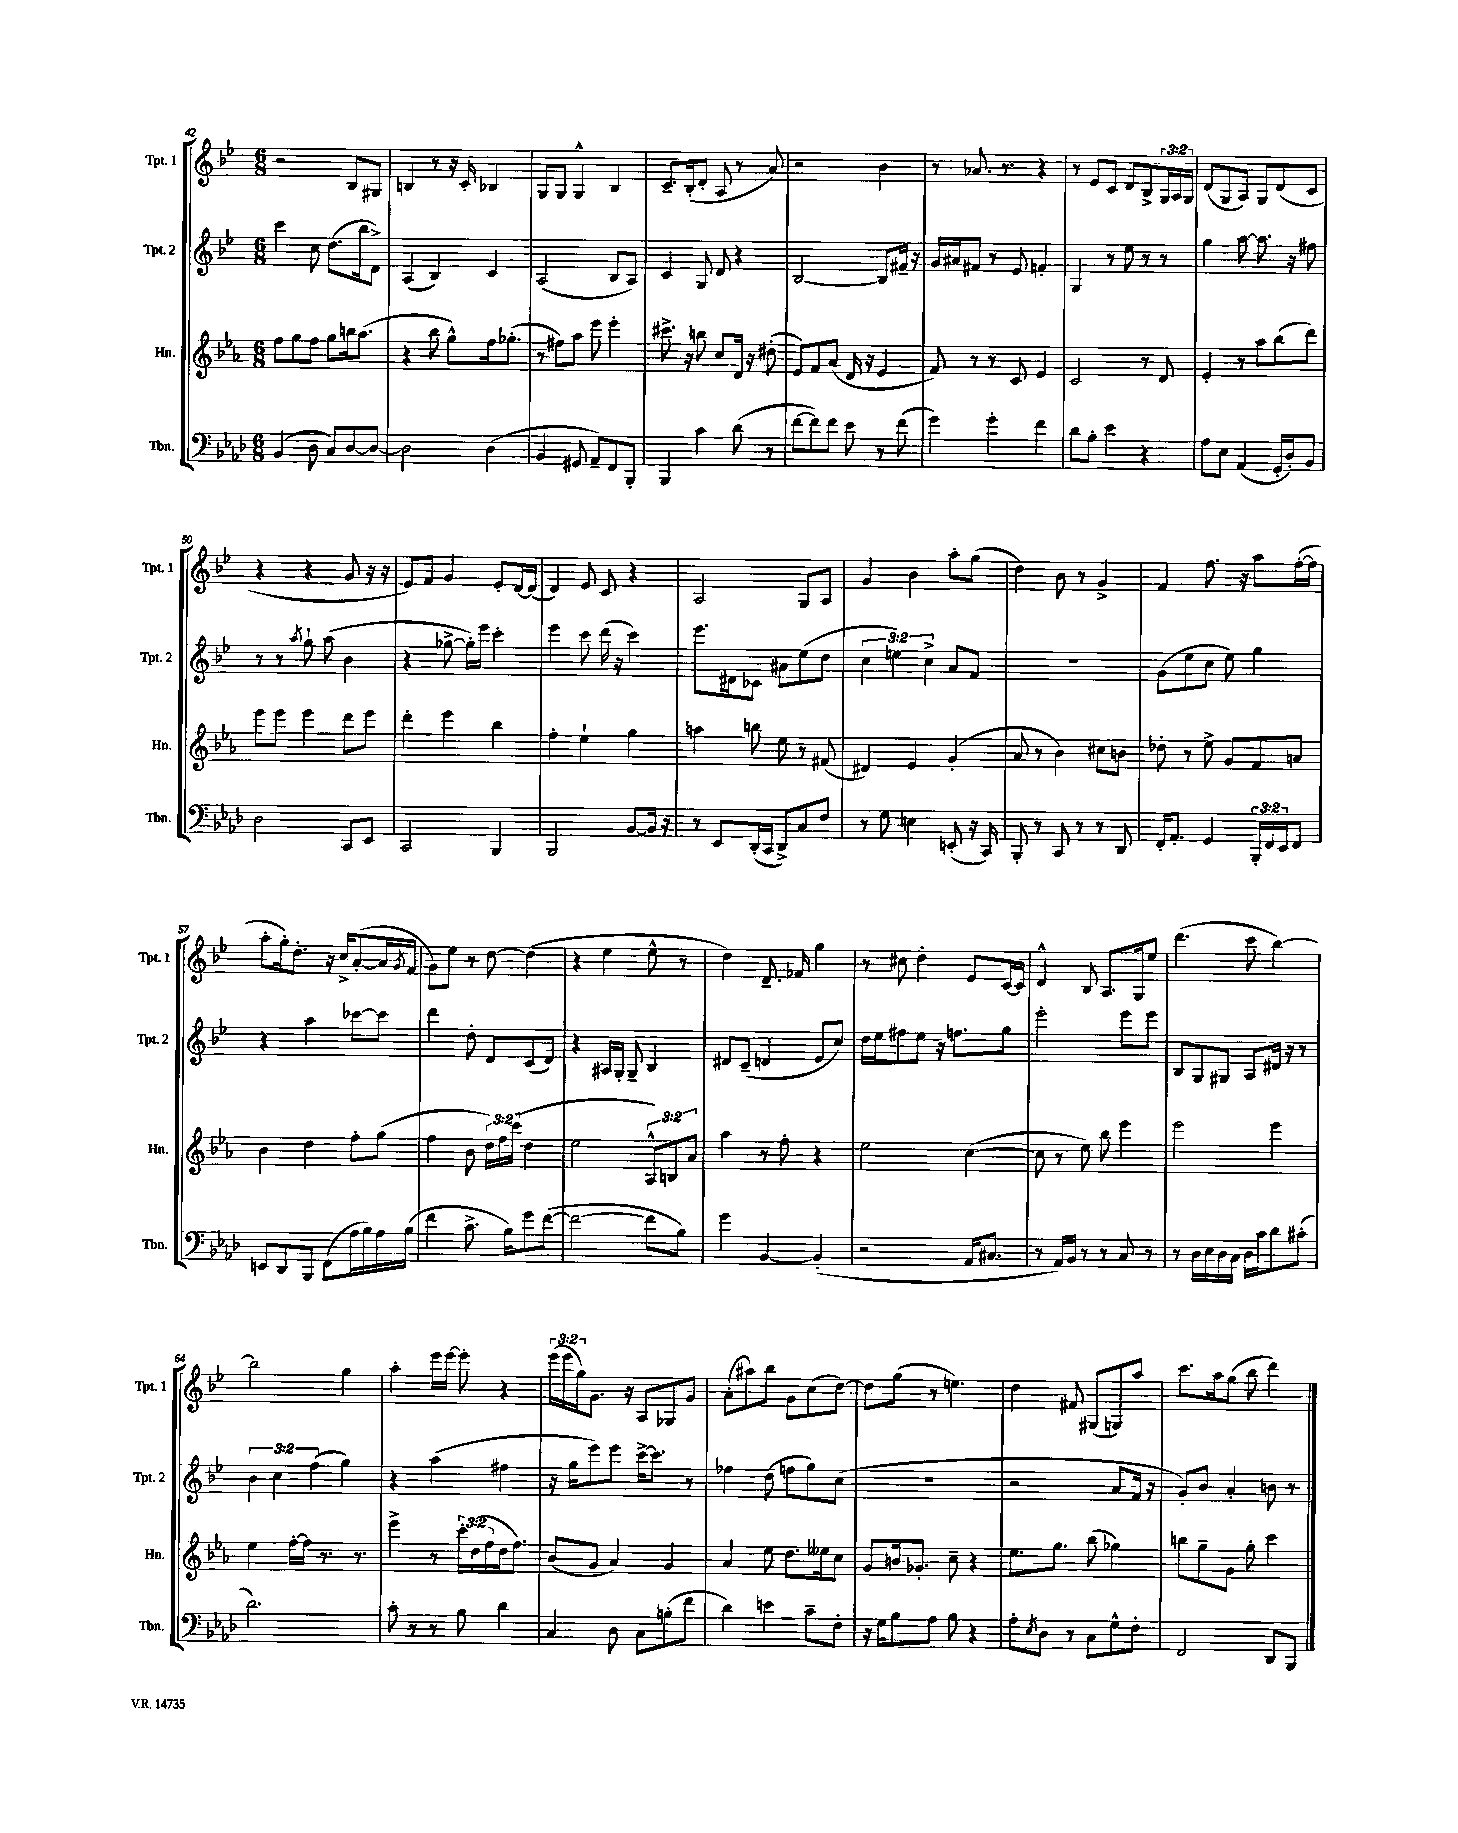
<<
\new StaffGroup <<
\new Staff = "s0" \with { instrumentName = "Tpt. 1" shortInstrumentName = "Tpt. 1" } {
    \clef treble \key bes \major \numericTimeSignature \time 6/8 \override Staff.TupletNumber.text = #tuplet-number::calc-fraction-text
    r2 bes8 gis8 |
    b4 r8 r16 c'16-. bes4 |
    g8 g8 g4-^ bes4 |
    c'8.-- bes16-.( d'8-. a8 r8 a'8) |
    r2 bes'4 |
    r8 aes'8. r8. r4 |
    r8 ees'8 c'8 d'8 bes8-> \tuplet 3/2 { g16 a16 g16 } |
    d'8( g8 a8) g8 d'8( c'8 |
    r4 r4 g'8 r16 r16 |
    ees'8) f'8 g'4 ees'8-. d'16~ d'16( |
    d'4) ees'8 c'8 r4 |
    a2 g8 a8 |
    g'4 bes'4 a''8-. g''8( |
    d''4) bes'8 r8 g'4-> |
    f'4 f''8. r16 a''8 f''16~-.( f''16 |
    a''8-. g''16-.) d''8.-. r16 c''16-> a'8~-.( a'16 \acciaccatura { g'8 } f'16 |
    g'8) ees''8 r8 d''8~ d''4( |
    r4 ees''4 ees''8-^ r8 |
    d''4) d'8.-- fes'16 g''4 |
    r8 cis''8 d''4-. ees'8 c'16~ c'16 |
    d'4-^ bes8 a8. g16 ees''8 |
    d'''4.( c'''8 bes''4~) |
    bes''2 g''4 |
    a''4-. ees'''16 ees'''16~ ees'''8-. r4 |
    \tuplet 3/2 { ees'''16( ees'''16 g''16) } g'8. r16 a8 ges8 g'8 |
    a'8-.( ais''8) bes''8 g'8 c''8( d''8~) |
    d''8 g''8( r8 e''4.) |
    d''4 fis'8 gis8( g8) a''8 |
    c'''8. a''16 g''8( bes''8 d'''4) \bar "|." |
}
\new Staff = "s1" \with { instrumentName = "Tpt. 2" shortInstrumentName = "Tpt. 2" } {
    \clef treble \key bes \major \numericTimeSignature \time 6/8 \override Staff.TupletNumber.text = #tuplet-number::calc-fraction-text
    c'''4 c''8 d''8.( bes''16 d'8->) |
    a4( bes4) c'4 |
    a2( bes8 a8) |
    c'4 g8 d'8 r4 |
    bes2~ bes8 fis'16-- r16 |
    g'16 ais'16 fis'8 r8 ees'8 f'4-. |
    g4 r8 ees''8 r8 r8 |
    g''4 a''8~ a''8. r16 fis''8 |
    r8 r8 \acciaccatura { a''8 } g''8-! a''8( bes'4 |
    r4 ges''8~-> ges''16-.) ees'''16 c'''4-. |
    ees'''4 c'''8 d'''16( r16 c'''4) |
    ees'''8. dis'16 ces'8 ais'8 ees''8( d''8 |
    \tuplet 3/2 { c''4 e''4) c''4-> } a'8 f'8 |
    R2. |
    g'8( ees''8 c''8 ees''8) g''4 |
    r4 a''4 ces'''8~ ces'''8 |
    d'''4 d''8-. d'8 c'8( d'8) |
    r4 ais16 g16-. g8-- bes4 |
    dis'8 c'8--( d'4 ees'8 c''8) |
    d''16 ees''16 fis''8 ees''8 r16 f''8. g''8 |
    ees'''2-. ees'''8 ees'''8 |
    bes8 g8 gis8 a8 dis'16 r16 r8 |
    \tuplet 3/2 { bes'4 c''4 f''4( } g''4) |
    r4 a''4( fis''4 |
    r16 g''16 ees'''8) ees'''8 c'''16~-> c'''8. r8 |
    fes''4 d''8( f''8 g''8) c''8( |
    R2. |
    r2 a'8 f'16 r16 |
    g'8-.) bes'8 a'4-. b'8 r8 \bar "|." |
}
\new Staff = "s2" \with { instrumentName = "Hn." shortInstrumentName = "Hn." } {
    \clef treble \key ees \major \numericTimeSignature \time 6/8 \override Staff.TupletNumber.text = #tuplet-number::calc-fraction-text
    f''8 g''8 f''8 g''8 b''16 aes''8.( |
    r4 bes''8 g''8-^) f''16 ges''8.-.( |
    r8 fis''8) aes''8 ees'''8 ees'''4-. |
    cis'''8.-> r16 b''8 c''8 d'16 r16 dis''8-.( |
    ees'8) f'8 aes'8( d'16 r16 ees'4 |
    f'8) r8 r8 c'8 ees'4 |
    c'2 r8 d'8 |
    ees'4-. r8 aes''8 bes''8( d'''8) |
    ees'''8 ees'''8 ees'''4 d'''8 ees'''8 |
    d'''4-. ees'''4 bes''4 |
    f''4-. ees''4-! g''4 |
    a''4 b''8 ees''8 r8 fis'8( |
    dis'4) ees'4 g'4-.( |
    aes'8 r8 bes'4) cis''8 b'8 |
    des''8-. r8 ees''8-> g'8 f'8 a'8 |
    bes'4 d''4 f''8-. g''8( |
    f''4 bes'8 \tuplet 3/2 { d''16) f''16 c'''16( } d''4 |
    ees''2 \tuplet 3/2 { aes8-^) b8 aes'8 } |
    aes''4 r8 f''8-. r4 |
    ees''2 c''4~( |
    c''8 r8 ees''8) bes''8 ees'''4 |
    ees'''2 ees'''4 |
    ees''4 f''16~-. f''16 r8. r8. |
    ees'''4-> r8 \tuplet 3/2 { c'''16-. d''16( f''16 } d''16 f''8.) |
    bes'8( g'8 aes'4) g'4 |
    aes'4 ees''8 d''8. eeses''16 c''8 |
    g'8 b'16 ges'8.-. c''8-- r4 |
    ees''8. g''8. bes''8( ges''4) |
    b''8 g''8-- g'8 g''8-. c'''4 \bar "|." |
}
\new Staff = "s3" \with { instrumentName = "Tbn." shortInstrumentName = "Tbn." } {
    \clef bass \key aes \major \numericTimeSignature \time 6/8 \override Staff.TupletNumber.text = #tuplet-number::calc-fraction-text
    bes,4( des8 c8) des8~ des8~ |
    des2 des4( |
    bes,4 gis,8 aes,8--) f,8 bes,,8-. |
    bes,,4 c'4 des'8( r8 |
    f'8~ f'8) f'8 ees'8 r8 f'8( |
    g'4) g'4-. f'4 |
    des'8 bes8-. ees'4 r4 |
    aes8 ees8 aes,4( g,16-. des16-.) bes,8 |
    des2 c,8 ees,8 |
    c,2 bes,,4 |
    bes,,2 bes,8~ bes,16 r16 |
    r8 ees,8 des,16-.( c,16 des,8->) c8 f8 |
    r8 g8 e4 e,8-.( r16 c,16) |
    bes,,8-. r8 c,8 r8 r8 des,8 |
    f,16-. aes,8.-. g,4 \tuplet 3/2 { bes,,16-. f,16 ees,16 } f,8 |
    e,8 des,8 bes,,8 f,8( aes16 bes16) aes16 bes16( |
    f'4 c'8.-> bes16) g'8 f'8~( |
    f'2~ f'8 bes8) |
    g'4 bes,4~ bes,4-.( |
    r2 aes,16 cis8. |
    r8 aes,16) bes,16 r8 r8 c8 r8 |
    r8 des16 ees16 des16 c16 des16 c'16 des'8 cis'8-.( |
    des'2.) |
    c'8-. r8 r8 bes8 des'4 |
    c4 des8 c8 b8-.( f'8 |
    des'4) e'4 c'8-- f8-. |
    r16 g16 bes8 aes8 bes8 r4 |
    aes8-. \acciaccatura { ees8 } des8 r8 c8 g8-^ f8-. |
    f,2 des,8 bes,,8 \bar "|." |
}
>>
>>
\layout { \context { \Score currentBarNumber = #42 } }
